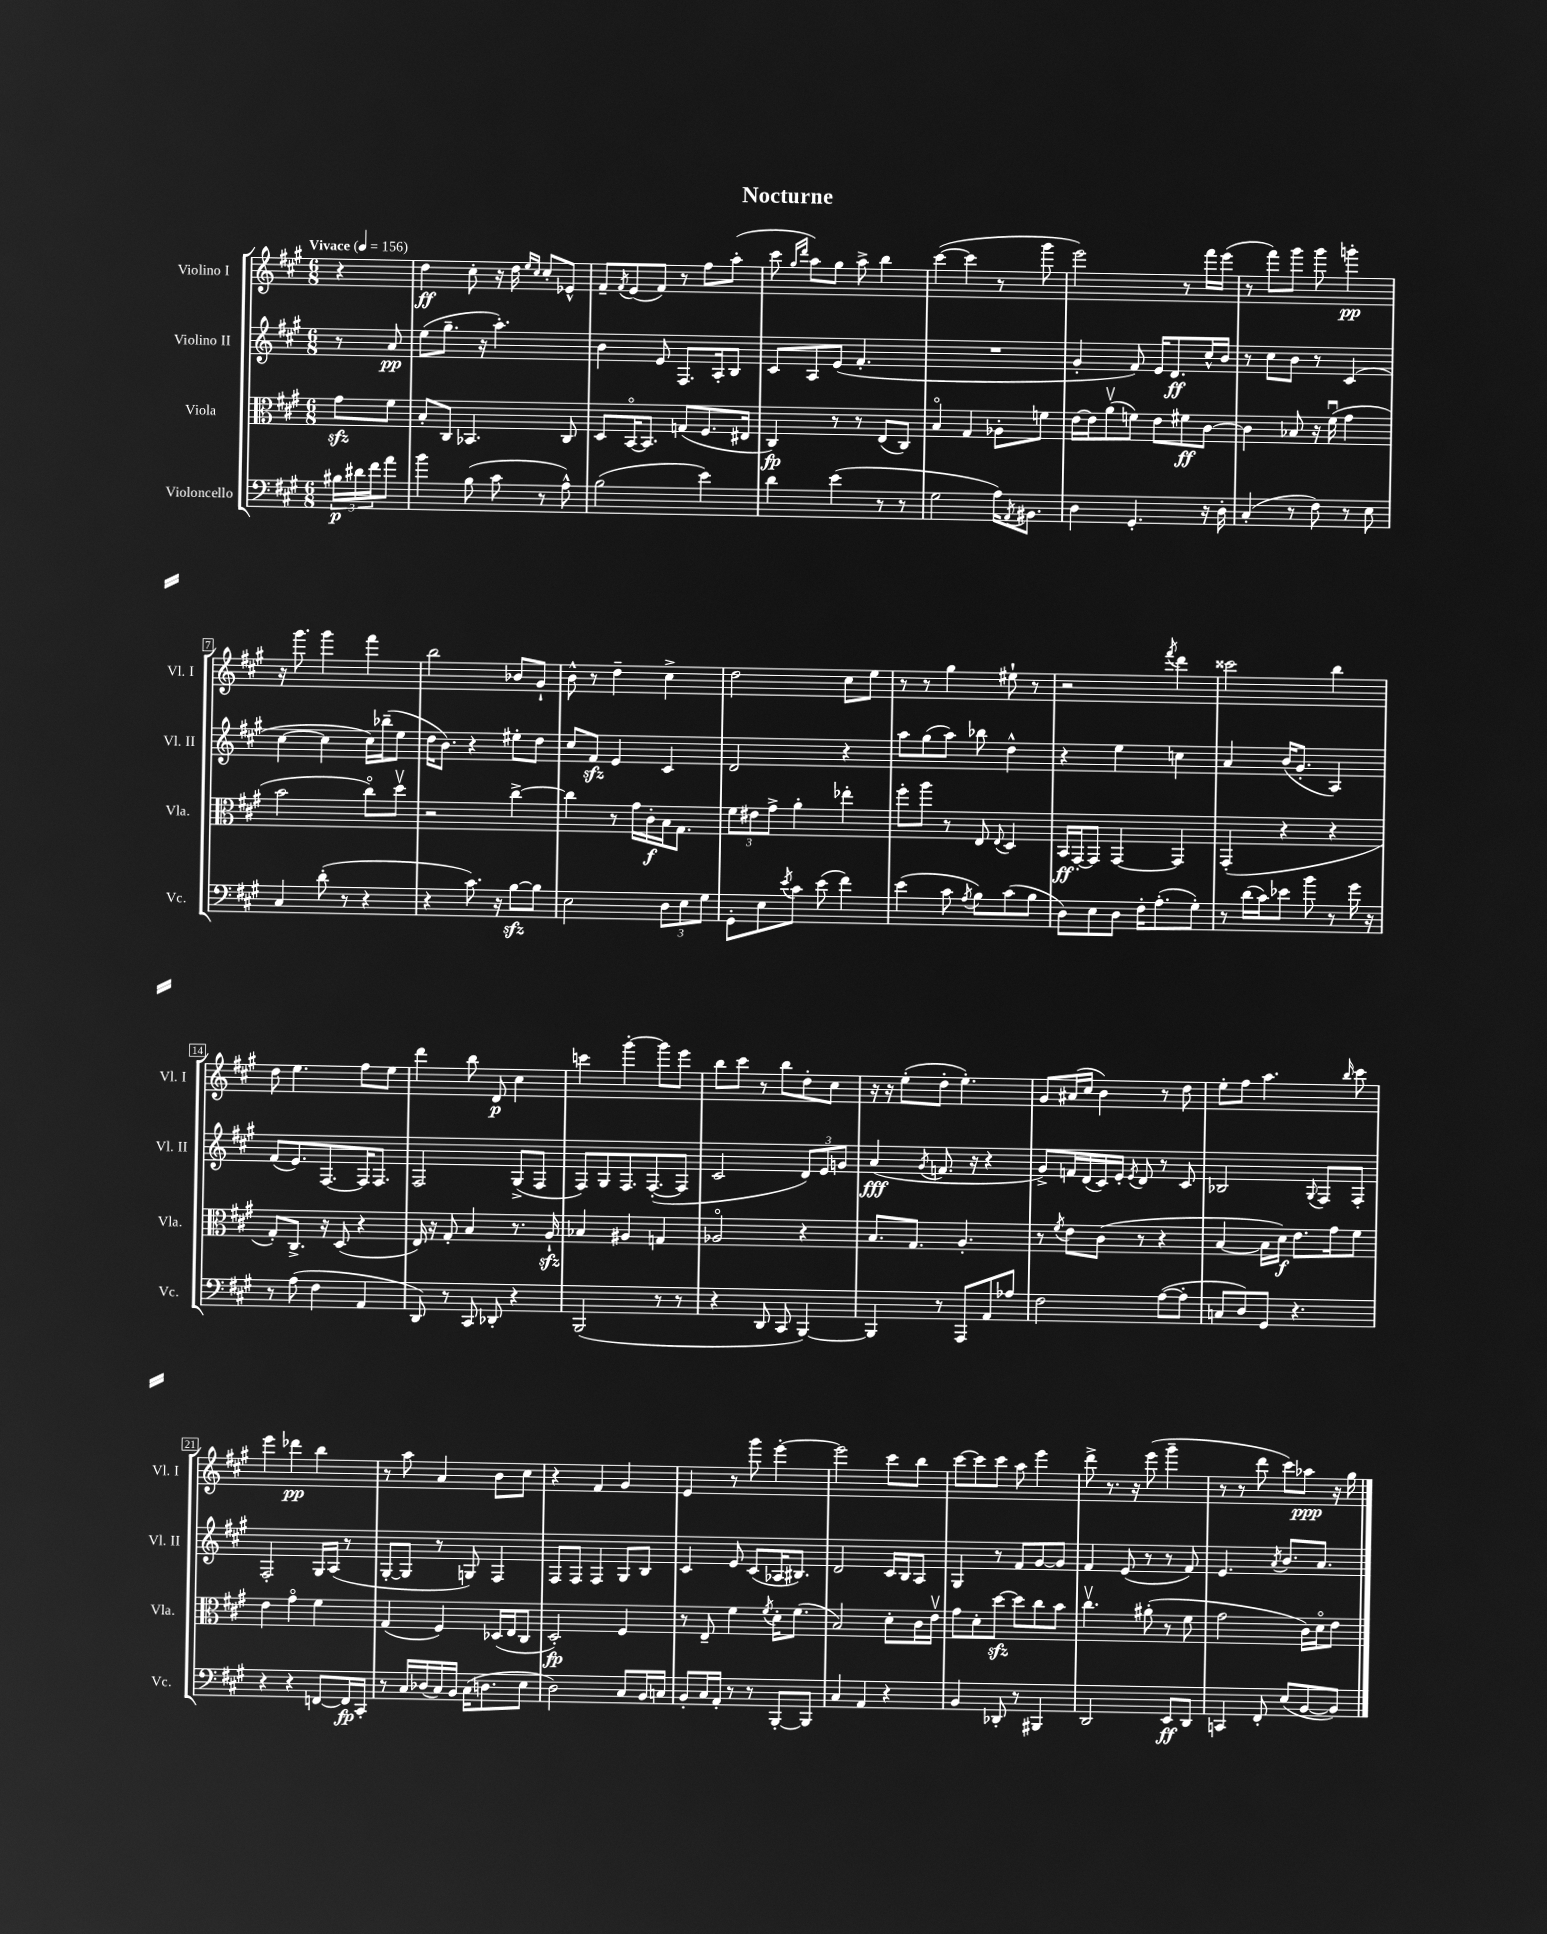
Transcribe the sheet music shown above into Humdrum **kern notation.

**kern	**dynam	**kern	**dynam	**kern	**dynam	**kern	**dynam
*part4	*part4	*part3	*part3	*part2	*part2	*part1	*part1
*staff4	*staff4	*staff3	*staff3	*staff2	*staff2	*staff1	*staff1
*I"Violoncello	*	*I"Viola	*	*I"Violino II	*	*I"Violino I	*
*I'Vc.	*	*I'Vla.	*	*I'Vl. II	*	*I'Vl. I	*
*clefF4	*	*clefC3	*	*clefG2	*	*clefG2	*
*k[f#c#g#]	*	*k[f#c#g#]	*	*k[f#c#g#]	*	*k[f#c#g#]	*
*M6/8	*	*M6/8	*	*M6/8	*	*M6/8	*
*MM156	*	*MM156	*	*MM156	*	*MM156	*
=	=	=	=	=	=	=	=
!	!	!	!	!	!	!LO:TX:a:B:t=Vivace	!
24B#X\LL	p	8g#zz\L	.	8r	.	4r	.
24d#X\	.	.	.	.	.	.	.
24f#\J	.	.	.	.	.	.	.
8a\J	.	8f#\J	.	8a/	pp	.	.
=1	=1	=1	=1	=1	=1	=1	=1
4b\	.	8B'/L	.	(8ee\L	.	4dd\	ff
.	.	8C#/J	.	8.gg#~\J	.	.	.
(8B\	.	4.BB-X/	.	.	.	8cc#'\	.
.	.	.	.	16r	.	.	.
8c#\	.	.	.	4.aa'\)	.	16r	.
.	.	.	.	.	.	16dd\	.
.	.	.	.	.	.	16qqee/LL	.
.	.	.	.	.	.	16qqcc#/JJ	.
8r	.	.	.	.	.	8cc#'/L	.
8A^^\)	.	8C#/	.	.	.	8e-X^^/J	.
=2	=2	=2	=2	=2	=2	=2	=2
(2B\	.	8D/L	.	4b\	.	8f#~/L	.
.	.	.	.	.	.	8qf#/	.
.	.	[16BB/K	.	.	.	(8e/	.
.	.	8.BB/J]	.	.	.	.	.
.	.	.	.	8e/	.	8f#/J)	.
.	.	(8Gn/L	.	8.F#/L	.	8r	.
4e\)	.	8.F#/	.	.	.	8ff#\L	.
.	.	.	.	16A'/k	.	.	.
.	.	.	.	8B/J	.	(8aa'\J	.
.	.	16E#X/Jk	.	.	.	.	.
=3	=3	=3	=3	=3	=3	=3	=3
4d\	.	4C#/)	fp	8c#/L	.	8ccc#\	.
.	.	.	.	.	.	16qqgg#/LL	.
.	.	.	.	.	.	16qqddd/JJ	.
.	.	.	.	8A/	.	8aa\L)	.
(4e\	.	8r	.	(8e/J	.	8gg#\J	.
.	.	8r	.	4.f#'/	.	8aa^\	.
8r	.	(8E/L	.	.	.	4bb\	.
8r	.	8C#/J)	.	.	.	.	.
=4	=4	=4	=4	=4	=4	=4	=4
2G#\	.	4B/	.	2.r	.	([4ccc#\	.
.	.	4G#/	.	.	.	4ccc#\]	.
16A\KL)	.	8A-X'\L	.	.	.	8r	.
8qAA/	.	.	.	.	.	.	.
8.BB#X\J	.	.	.	.	.	.	.
.	.	8fn\J	.	.	.	8ggg#\	.
=5	=5	=5	=5	=5	=5	=5	=5
4D\	.	[16e\LL	.	4g#'/	.	2eee\)	.
.	.	16e\J]	.	.	.	.	.
.	.	(8av\	.	.	.	.	.
4.GG#'/	.	8fn\J)	.	8f#/)	.	.	.
.	.	8e\L	.	16e/KL	.	.	.
.	.	.	.	8.d/	ff	.	.
.	.	8f#X\	ff	.	.	8r	.
16r	.	[8c#\J	.	16cc#^^/L	.	16fff#\LL	.
16D'\	.	.	.	16b/JJ	.	(16eee\JJ	.
=6	=6	=6	=6	=6	=6	=6	=6
(4C#'/	.	4c#\]	.	8r	.	8r	.
.	.	.	.	8cc#\L	.	8fff#\L)	.
8r	.	8B-X/	.	8b\J	.	8ggg#\J	.
8F#\)	.	16r	.	8r	.	8ggg#\	.
.	.	(16f#u\	.	.	.	.	.
8r	.	4g#\	.	(4c#/	.	4gggn'\	pp
8E\	.	.	.	.	.	.	.
!!LO:LB:g=z
=7	=7	=7	=7	=7	=7	=7	=7
4C#/	.	2b\	.	[4cc#\	.	16r	.
.	.	.	.	.	.	8.ggg#\	.
(8d'\	.	.	.	4cc#\]	.	4ggg#\	.
8r	.	.	.	.	.	.	.
4r	.	8cc#\L)	.	16cc#\LL)	.	4fff#\	.
.	.	.	.	(16bb-X~\J	.	.	.
.	.	8ddv\J	.	8ee\J	.	.	.
=8	=8	=8	=8	=8	=8	=8	=8
4r	.	2r	.	16dd\KL	.	2bb\	.
.	.	.	.	8.b\J)	.	.	.
8.c#\)	.	.	.	4r	.	.	.
16r	.	.	.	.	.	.	.
[8Bzz\L	.	[4cc#^\	.	8ee#X'\L	.	8b-X/L	.
8B\J]	.	.	.	8dd\J	.	8g#`/J	.
=9	=9	=9	=9	=9	=9	=9	=9
2E\	.	4cc#\]	.	8cc#/L	.	8b^^\	.
.	.	.	.	8f#zz/J	.	8r	.
.	.	8r	.	4e/	.	4dd~\	.
.	.	16g#\LL	.	.	.	.	.
.	.	16c#'\	f	.	.	.	.
12D\L	.	16B\J	.	4c#/	.	4cc#^\	.
.	.	8.G#\J	.	.	.	.	.
12E\	.	.	.	.	.	.	.
12G#\J	.	.	.	.	.	.	.
=10	=10	=10	=10	=10	=10	=10	=10
8GG#'\L	.	12f#\L	.	2d/	.	2dd\	.
.	.	12e#X\	.	.	.	.	.
8E\	.	.	.	.	.	.	.
.	.	12g#^\J	.	.	.	.	.
8qe/	.	.	.	.	.	.	.
8c#\J	.	4a'\	.	.	.	.	.
(8e\	.	.	.	.	.	.	.
4f#\)	.	4ee-X'\	.	4r	.	8cc#\L	.
.	.	.	.	.	.	8ee\J	.
=11	=11	=11	=11	=11	=11	=11	=11
(4e\	.	8ff#'\L	.	8aa\L	.	8r	.
.	.	8aa\J	.	(8gg#\	.	8r	.
8c#\	.	8r	.	8aa\J)	.	4gg#\	.
8qA/	.	.	.	.	.	.	.
8B\L)	.	8E/	.	8bb-X\	.	.	.
.	.	8qqE/	.	.	.	.	.
(8c#\	.	4D/	.	4dd^^\	.	8ee#X`\	.
8B\J	.	.	.	.	.	8r	.
=12	=12	=12	=12	=12	=12	=12	=12
8D\L)	.	16BB/LL	ff	4r	.	2r	.
.	.	[16GG#'/J	.	.	.	.	.
8E\	.	8GG#/J]	.	.	.	.	.
8D\J	.	[4GG#/	.	4ee\	.	.	.
16F#'\KL	.	.	.	.	.	.	.
(8.A'\	.	.	.	.	.	.	.
.	.	.	.	.	.	8qfff#/	.
.	.	4GG#/]	.	4ccn\	.	4ddd\	.
8G#'\J)	.	.	.	.	.	.	.
=13	=13	=13	=13	=13	=13	=13	=13
8r	.	(4GG#'/	.	4a/	.	2ccc##X\	.
(16d\LL	.	.	.	.	.	.	.
16c#\J)	.	.	.	.	.	.	.
8e-X\J	.	4r	.	(16b/KL	.	.	.
.	.	.	.	8.g#'/J	.	.	.
8b\	.	.	.	.	.	.	.
8r	.	4r	.	4A/)	.	4bb\	.
16g#\	.	.	.	.	.	.	.
16r	.	.	.	.	.	.	.
!!LO:LB:g=z
=14	=14	=14	=14	=14	=14	=14	=14
8r	.	8G#'/L)	.	(8f#/L	.	8dd\	.
(8A\	.	8.C#^/J	.	8.e/)	.	4.ee\	.
4F#\	.	.	.	.	.	.	.
.	.	16r	.	[8.F#/	.	.	.
.	.	(8D/	.	.	.	.	.
4AA/	.	4r	.	16F#/K]	.	8ff#\L	.
.	.	.	.	8.F#/J	.	.	.
.	.	.	.	.	.	8ee\J	.
=15	=15	=15	=15	=15	=15	=15	=15
8DD/)	.	16E/)	.	2F#/	.	4ddd\	.
.	.	16r	.	.	.	.	.
8r	.	8G#'/	.	.	.	.	.
8CC#/	.	4B/	.	.	.	8bb\	.
8DD-X'/	.	.	.	.	.	8d/	p
4r	.	8.r	.	(8G#^/L	.	4cc#\	.
.	.	.	.	8F#/J	.	.	.
.	.	16Azz`/	.	.	.	.	.
=16	=16	=16	=16	=16	=16	=16	=16
(2BBB/	.	4B-X/	.	8F#/L)	.	4cccn\	.
.	.	.	.	8G#/	.	.	.
.	.	4A#X/	.	8.F#/	.	[4ggg#'\	.
.	.	.	.	([8.F#'/	.	.	.
8r	.	4Gn/	.	.	.	8ggg#\L]	.
8r	.	.	.	8F#/J]	.	8eee\J	.
=17	=17	=17	=17	=17	=17	=17	=17
4r	.	2A-X/	.	2c#/	.	8bb\L	.
.	.	.	.	.	.	8ccc#\J	.
8DD/	.	.	.	.	.	8r	.
8CC#/	.	.	.	.	.	8bb\L	.
[4BBB/)	.	4r	.	12d/L)	.	8dd'\	.
.	.	.	.	12e/	.	.	.
.	.	.	.	.	.	8cc#\J	.
.	.	.	.	12gn/J	.	.	.
=18	=18	=18	=18	=18	=18	=18	=18
4BBB/]	.	8.B/L	.	(4a/	fff	16r	.
.	.	.	.	.	.	16r	.
.	.	.	.	.	.	(8ee'\L	.
.	.	8.G#/J	.	.	.	.	.
.	.	.	.	8qg#/	.	.	.
8r	.	.	.	8.fn/	.	8dd'\J	.
8AAA/L	.	4.A'/	.	.	.	4.ee'\)	.
.	.	.	.	16r	.	.	.
8AA/	.	.	.	4r	.	.	.
8A-X/J	.	.	.	.	.	.	.
=19	=19	=19	=19	=19	=19	=19	=19
2F#\	.	8r	.	8g#^/L)	.	8g#/L	.
.	.	8qf#/	.	.	.	.	.
.	.	8e\L	.	16fn/L	.	(16a#X/L	.
.	.	.	.	(16d/	.	16cc#/JJ	.
.	.	(8c#\J	.	16c#/)	.	4b\)	.
.	.	.	.	16e'/JJ	.	.	.
.	.	.	.	8qe/	.	.	.
.	.	8r	.	8d/	.	.	.
([8A\L	.	4r	.	8r	.	8r	.
8A'\J]	.	.	.	8c#/	.	8dd\	.
=20	=20	=20	=20	=20	=20	=20	=20
8Cn/L	.	[4B/	.	2B-X/	.	8ee'\L	.
8D/)	.	.	.	.	.	8ff#\J	.
8GG#/J	.	16B\LL]	.	.	.	4.aa\	.
.	.	16d\JJ)	f	.	.	.	.
4.r	.	8.e\L	.	.	.	.	.
.	.	.	.	8qqG#/	.	.	.
.	.	.	.	8F#/L	.	.	.
.	.	16g#\k	.	.	.	.	.
.	.	.	.	.	.	16qqbb/	.
.	.	8f#\J	.	8F#'/J	.	8ccc#\	.
!!LO:LB:g=z
=21	=21	=21	=21	=21	=21	=21	=21
4r	.	4e\	.	2F#'/	.	4eee\	.
4r	.	4g#\	.	.	.	4ddd-X\	pp
[8FFn/L	.	4f#\	.	16G#/LL	.	4bb\	.
.	.	.	.	(16A/JJ	.	.	.
16FF/L]	fp	.	.	8r	.	.	.
16CC#'/JJ	.	.	.	.	.	.	.
=22	=22	=22	=22	=22	=22	=22	=22
8r	.	(4G#/	.	[8G#'/L	.	8r	.
16C#/LL	.	.	.	8G#/J]	.	8aa\	.
(16D-X/	.	.	.	.	.	.	.
16C#/)	.	4F#/)	.	8r	.	4a/	.
16BB/JJ	.	.	.	.	.	.	.
(16C#\KL	.	.	.	8Gn/)	.	.	.
8.Dn\	.	.	.	.	.	.	.
.	.	(16D-X/LL	.	4F#/	.	8b\L	.
.	.	16E/J	.	.	.	.	.
8E\J	.	8C#/J	.	.	.	8cc#\J	.
=23	=23	=23	=23	=23	=23	=23	=23
2D\)	.	2D'/)	fp	8F#/L	.	4r	.
.	.	.	.	8F#/J	.	.	.
.	.	.	.	4F#/	.	4f#/	.
8C#/L	.	4F#/	.	8G#/L	.	4g#/	.
16BB/L	.	.	.	8B/J	.	.	.
16Cn/JJ	.	.	.	.	.	.	.
=24	=24	=24	=24	=24	=24	=24	=24
8BB'/L	.	8r	.	4c#/	.	4e/	.
16C#/L	.	8E~/	.	.	.	.	.
16AA'/JJ	.	.	.	.	.	.	.
8r	.	4f#\	.	8e/	.	8r	.
8r	.	.	.	(8c#/L	.	8ggg#\	.
.	.	8qf#/	.	.	.	.	.
[8BBB'/L	.	16d'\KL	.	16A-X/K	.	[4eee'\	.
.	.	(8.f#\J	.	8.B#X/J)	.	.	.
8BBB/J]	.	.	.	.	.	.	.
=25	=25	=25	=25	=25	=25	=25	=25
4C#/	.	2B/)	.	2d/	.	2eee\]	.
4AA/	.	.	.	.	.	.	.
4r	.	8d'\L	.	16c#/LL	.	8ccc#\L	.
.	.	.	.	16B/J	.	.	.
.	.	16c#\L	.	8A/J	.	8bb\J	.
.	.	16ev\JJ	.	.	.	.	.
=26	=26	=26	=26	=26	=26	=26	=26
4BB/	.	8g#\L	.	4G#/	.	[8ccc#\L	.
.	.	8d'\	.	.	.	8ccc#\]	.
8DD-X'/	.	[8ddzz\J	.	8r	.	8ccc#\J	.
8r	.	8dd\L]	.	8f#/L	.	8aa\	.
4BBB#X/	.	8cc#\	.	[8g#/	.	4eee\	.
.	.	8b\J	.	8g#/J]	.	.	.
=27	=27	=27	=27	=27	=27	=27	=27
2DD/	.	4.cc#v\	.	4f#/	.	8ddd^\	.
.	.	.	.	.	.	8.r	.
.	.	.	.	(8e/	.	.	.
.	.	.	.	.	.	16r	.
.	.	(8a#X'\	.	8r	.	(8eee\	.
8EE/L	ff	8r	.	8r	.	4ggg#~\	.
8DD/J	.	8f#\	.	8f#/)	.	.	.
=28	=28	=28	=28	=28	=28	=28	=28
4CCn/	.	2g#\	.	4.e/	.	8r	.
.	.	.	.	.	.	8r	.
8FF#'/	.	.	.	.	.	8ddd\	.
.	.	.	.	8qa/	.	.	.
(8E/L	.	.	.	8.b/L	.	8ccc#\L)	.
[8BB/	.	16c#\LL)	.	.	.	8aa-X\J	ppp
.	.	16d\J	.	8.a/J	.	.	.
8BB/J])	.	8e\J	.	.	.	16r	.
.	.	.	.	.	.	16gg#\	.
==	==	==	==	==	==	==	==
*-	*-	*-	*-	*-	*-	*-	*-
